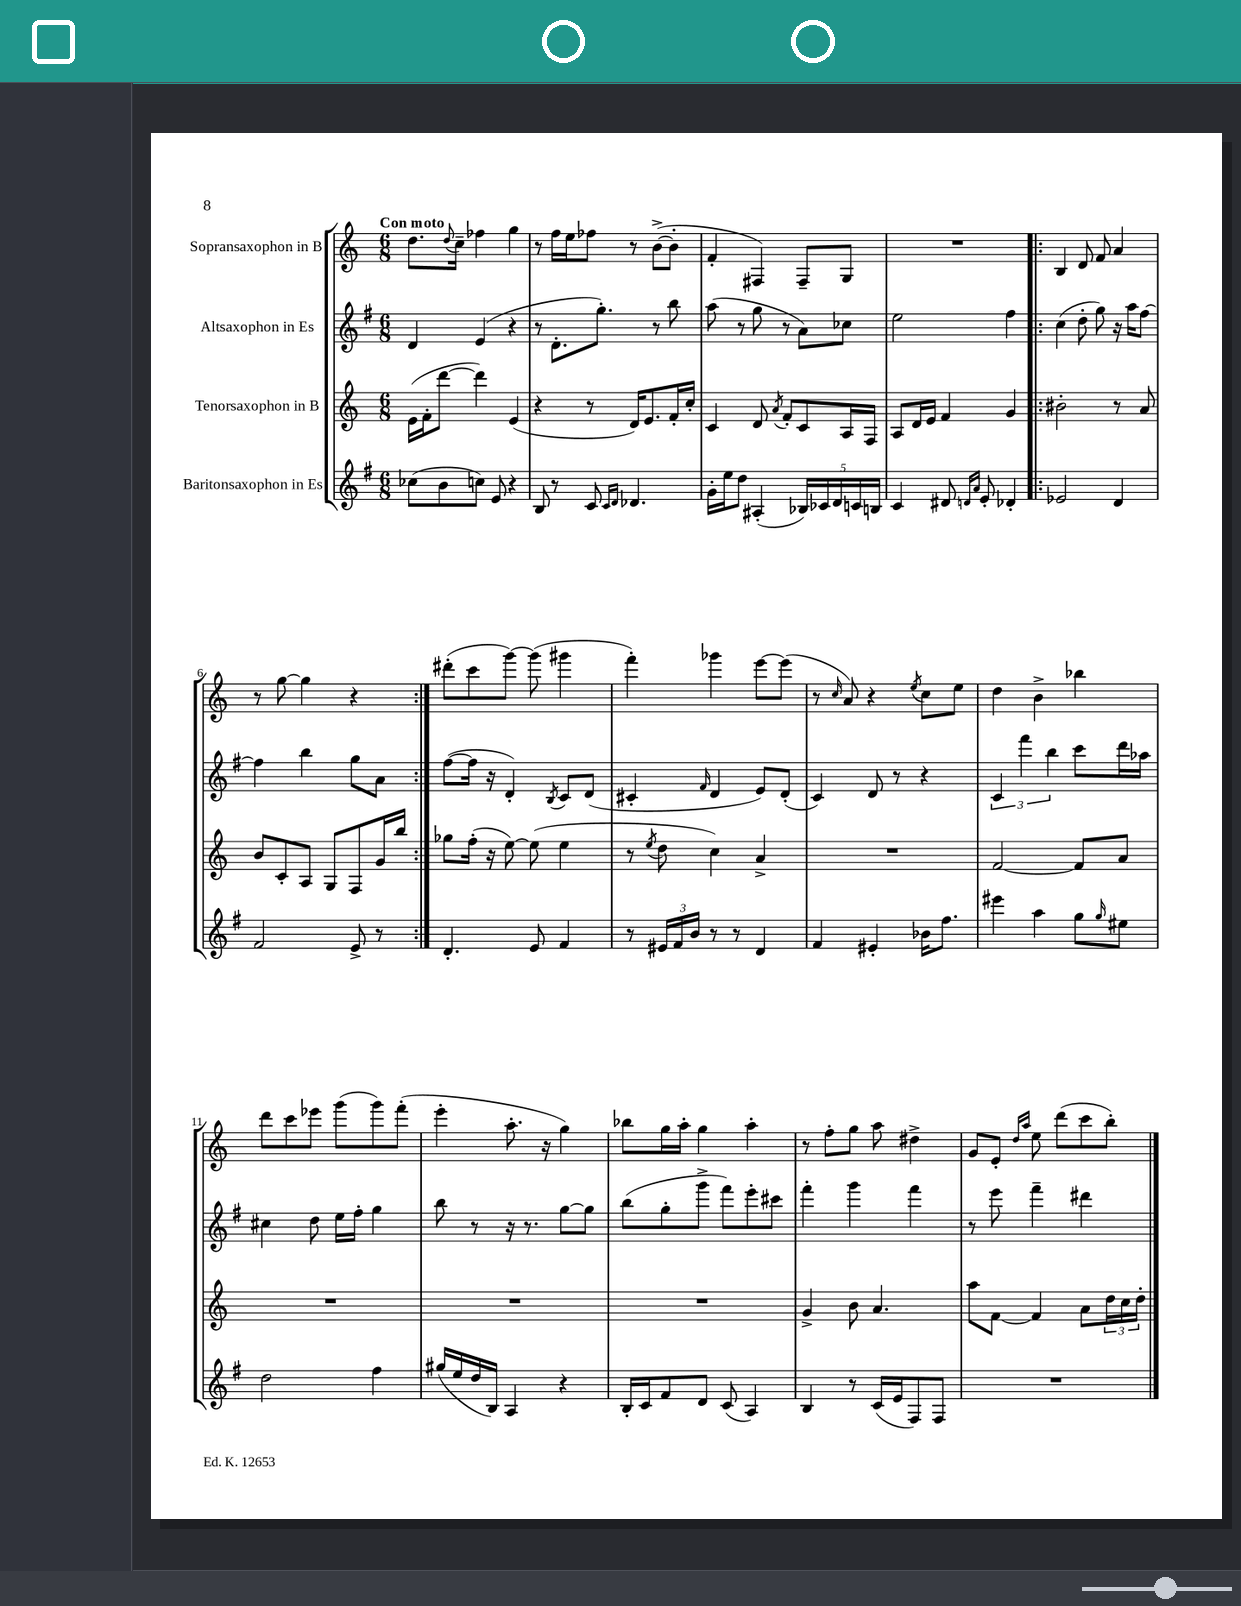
<<
\new StaffGroup <<
\new Staff = "s0" \with { instrumentName = "Sopransaxophon in B" } {
    \clef treble \key c \major \numericTimeSignature \time 6/8 \tempo "Con moto"
    d''8. \appoggiatura { d''8 } c''16-- fes''4 g''4 |
    r8 f''16 e''16 fes''8 r8 b'8~->( b'8-. |
    f'4-. fis4) fis8-- g8 |
    R2. |
    \repeat volta 2 { b4 d'8 f'8 a'4 |
    r8 g''8~ g''4 r4 | }
    dis'''8-.( c'''8 g'''8~) g'''8( gis'''4 |
    f'''4-.) ges'''4 e'''8~ e'''8( |
    r8 \grace { c''16 } a'8) r4 \acciaccatura { e''8 } c''8 e''8 |
    d''4 b'4-> bes''4 |
    d'''8 c'''8 ees'''8 g'''8( g'''8) f'''8-.( |
    e'''4-. a''8.-. r16 g''4) |
    bes''8 g''16 a''16-. g''4 a''4-. |
    r8 f''8-. g''8 a''8 dis''4-> |
    g'8 e'8-. \grace { d''16 a''16 } e''8 d'''8( c'''8 b''8-.) \bar "|." |
}
\new Staff = "s1" \with { instrumentName = "Altsaxophon in Es" } {
    \clef treble \key g \major \numericTimeSignature \time 6/8
    d'4 e'4( r4 |
    r8 d'8.-. g''8.-.) r8 b''8 |
    a''8( r8 g''8 r8 a'8) ces''8 |
    e''2 fis''4 |
    \repeat volta 2 { c''4( d''8-. g''8) r16 a''16 fis''8~ |
    fis''4 b''4 g''8 a'8 | }
    fis''8~( fis''16 r16 d'4-.) \acciaccatura { b8 } c'8 d'8( |
    cis'4-. \grace { fis'16 } d'4 e'8) d'8-.( |
    c'4) d'8 r8 r4 |
    \tuplet 3/2 { c'4 fis'''4 b''4 } c'''8 d'''16 aes''16 |
    cis''4 d''8 e''16 fis''16-. g''4 |
    b''8 r8 r16 r8. g''8~ g''8 |
    b''8( g''8-. g'''8-> fis'''8) e'''8-. cis'''8 |
    fis'''4-. g'''4 fis'''4 |
    r8 e'''8 fis'''4-- dis'''4 \bar "|." |
}
\new Staff = "s2" \with { instrumentName = "Tenorsaxophon in B" } {
    \clef treble \key c \major \numericTimeSignature \time 6/8
    e'16( f'16-. d'''8~ d'''4) e'4( |
    r4 r8 d'16) e'8. f'16-. c''16-. |
    c'4 d'8 \acciaccatura { a'8 } f'8-. c'8 a16 f16 |
    a8 d'16 e'16 f'4 g'4 |
    \repeat volta 2 { bis'2-. r8 a'8 |
    b'8 c'8-. a8 g8 f8 g'16 b''16 | }
    ges''8 f''16-.( r16 e''8~) e''8( e''4 |
    r8 \acciaccatura { e''8 } d''8 c''4) a'4-> |
    R2. |
    f'2~ f'8 a'8 |
    R2. |
    R2. |
    R2. |
    g'4-> b'8 a'4. |
    a''8 f'8~ f'4 a'8 \tuplet 3/2 { d''16 c''16 d''16-. } \bar "|." |
}
\new Staff = "s3" \with { instrumentName = "Baritonsaxophon in Es" } {
    \clef treble \key g \major \numericTimeSignature \time 6/8
    ces''8( b'8 c''8) e'8 r4 |
    b8 r8 c'8 \grace { c'16 d'16 } des'4. |
    g'16-. e''16 d''8 ais4-.( \tuplet 5/4 { bes16) ces'16 d'16 c'16 b16 } |
    c'4 dis'8 \grace { d'16 a'16 } e'8-. des'4-. |
    \repeat volta 2 { ees'2 d'4 |
    fis'2 e'8-> r8 | }
    d'4.-. e'8 fis'4 |
    r8 \tuplet 3/2 { eis'16 fis'16 b'16 } r8 r8 d'4 |
    fis'4 eis'4-. bes'16 fis''8. |
    eis'''4 a''4 g''8 \grace { g''16 } eis''8 |
    d''2 fis''4 |
    gis''16( e''16 d''16 b16) a4 r4 |
    b16-. c'16 fis'8 d'8 c'8( a4) |
    b4 r8 c'16( e'16 fis8) fis8 |
    R2. \bar "|." |
}
>>
>>
